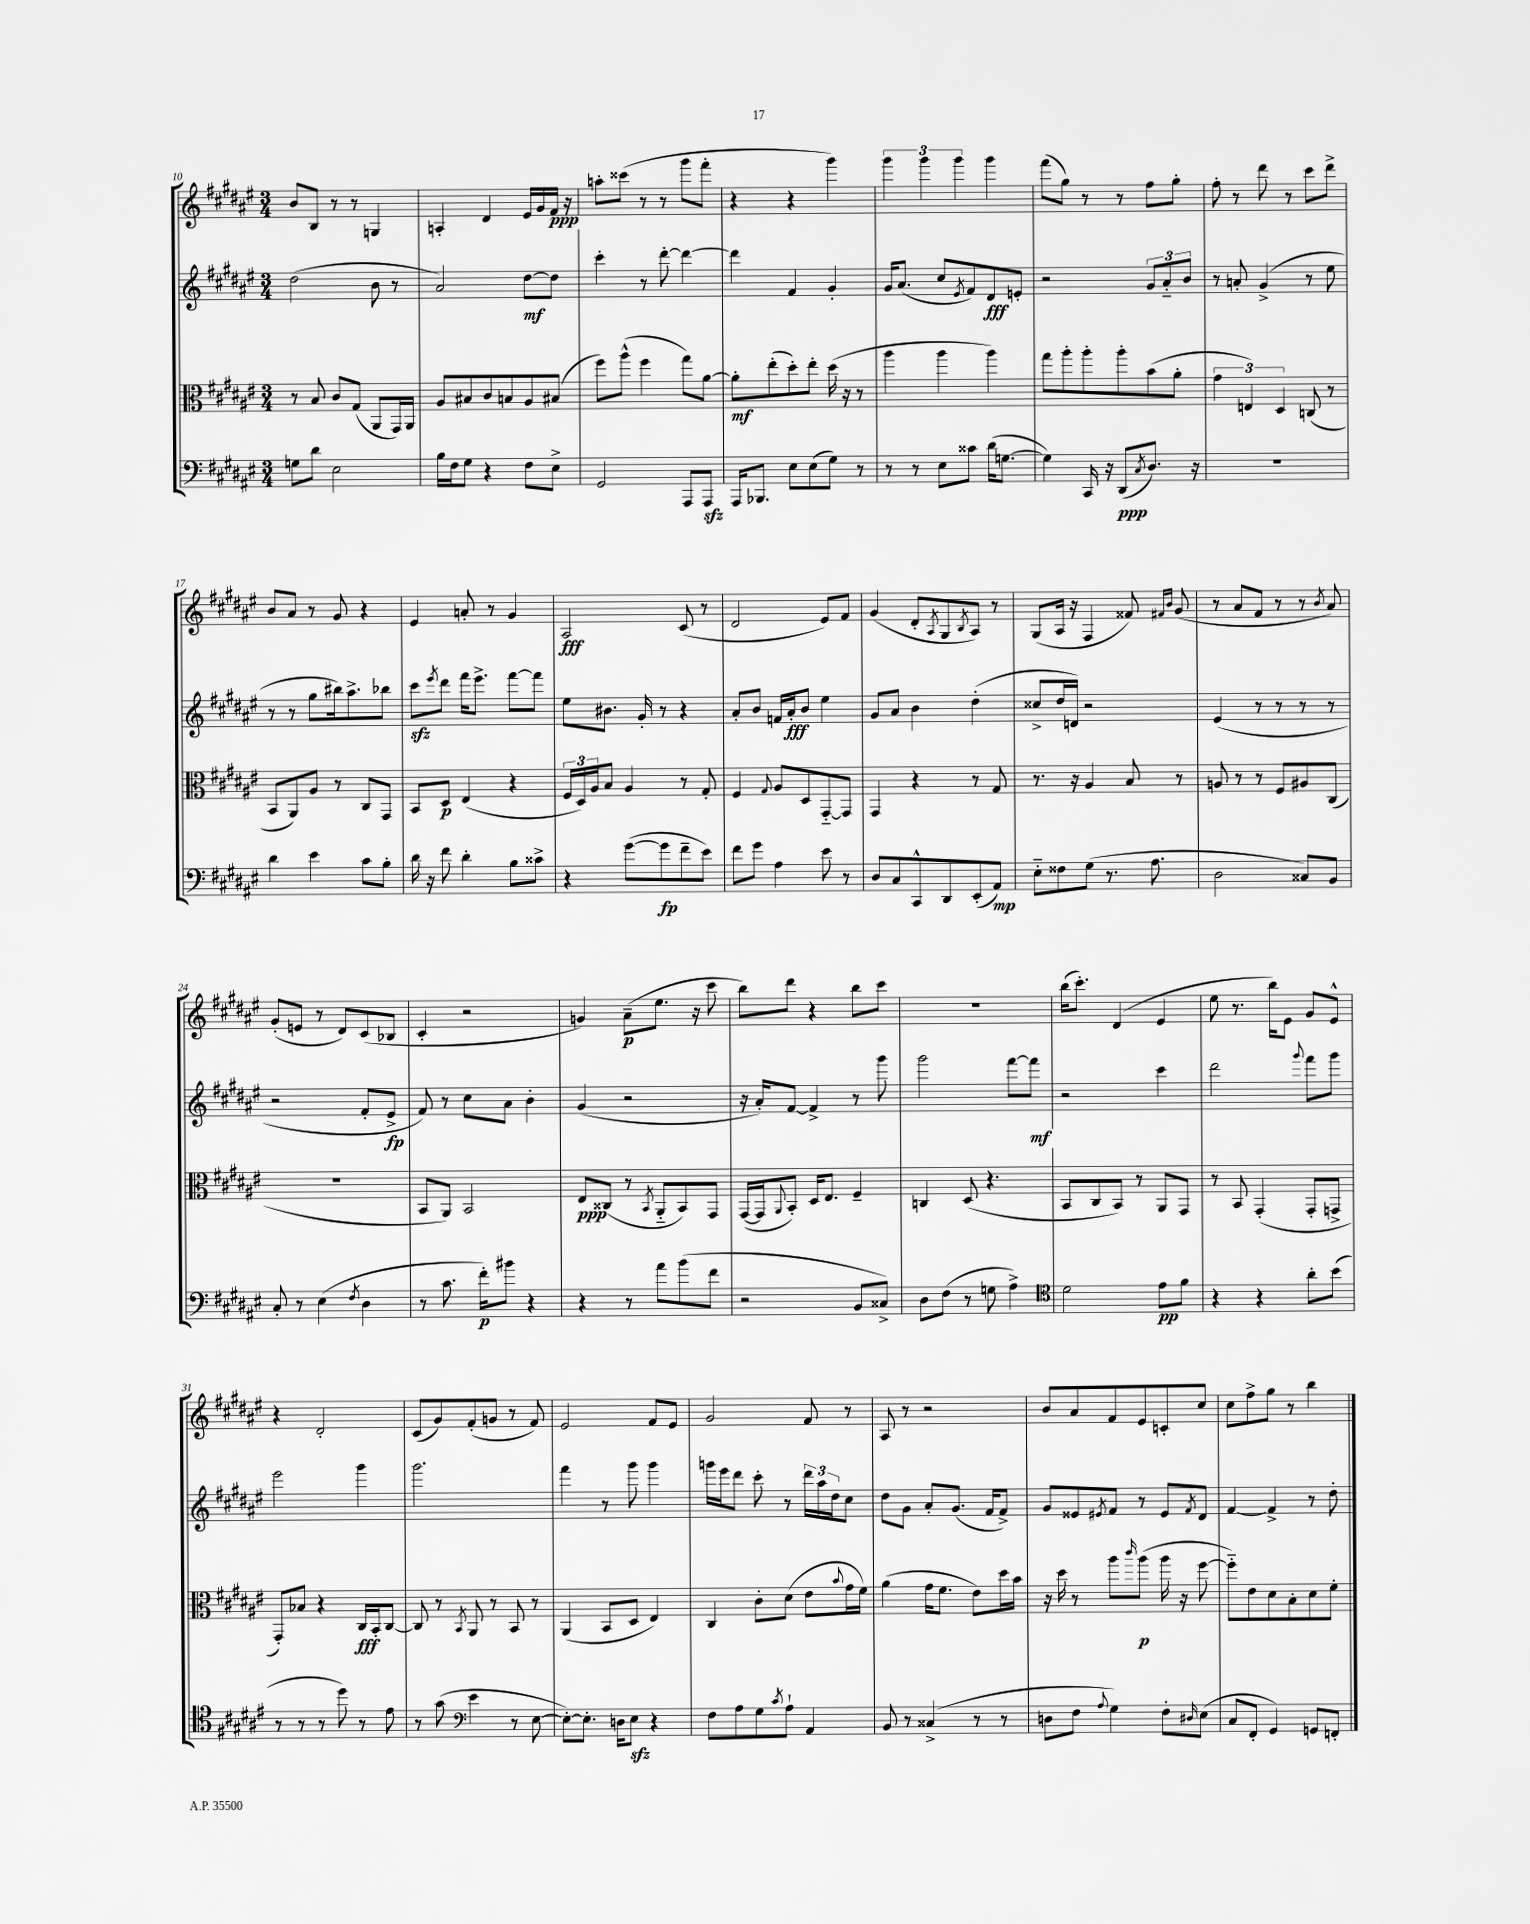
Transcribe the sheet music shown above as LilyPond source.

<<
\new StaffGroup <<
\new Staff = "s0" {
    \clef treble \key fis \major \numericTimeSignature \time 3/4
    b'8 b8 r8 r8 g4 |
    a4-. dis'4 eis'16 gis'16 fis'16\ppp r16 |
    a''8-. cisis'''8( r8 r8 gis'''8 fis'''8-. |
    r4 r4 gis'''4) |
    \tuplet 3/2 { gis'''4 gis'''4 gis'''4 } gis'''4 |
    fis'''8( gis''8) r8 r8 fis''8 gis''8-. |
    fis''8-. r8 dis'''8 r8 cis'''8 dis'''8-> |
    b'8 ais'8 r8 gis'8 r4 |
    eis'4 a'8-. r8 gis'4 |
    ais2\fff cis'8( r8 |
    dis'2 eis'8) fis'8 |
    gis'4( dis'8-. \acciaccatura { ais8 } gis8 \acciaccatura { b8 } ais8) r8 |
    gis8( ais16 r16 fis4 fisis'8) \grace { fis'16 b'16 } gis'8( |
    r8 ais'8 fis'8 r8 r8 \acciaccatura { b'8 } ais'8) |
    gis'8-.( e'8 r8 dis'8) cis'8( bes8 |
    cis'4-. r2 |
    g'4) ais'8--\p( eis''8. r16 cis'''8 |
    b''8) dis'''8 r4 b''8 cis'''8 |
    R2. |
    b''16( cis'''8.-.) dis'4( eis'4 |
    eis''8 r8. b''16) eis'8 gis'8 eis'8-^ |
    r4 dis'2-. |
    cis'8( gis'8) fis'8-.( g'8 r8 fis'8) |
    eis'2 fis'8 eis'8 |
    gis'2 fis'8 r8 |
    ais8 r8 r2 |
    b'8 ais'8 fis'8 eis'8 c'8-. cis''8 |
    cis''8 fis''8-> gis''8 r8 b''4 \bar "|." |
}
\new Staff = "s1" {
    \clef treble \key fis \major \numericTimeSignature \time 3/4
    dis''2( b'8 r8 |
    ais'2) dis''8~\mf dis''8 |
    cis'''4-. r8 dis'''8~-. dis'''4~ |
    dis'''4 fis'4 gis'4-. |
    gis'16 ais'8.( cis''8 \acciaccatura { eis'8 } fis'8) dis'8\fff e'8-. |
    r2 \tuplet 3/2 { gis'8 ais'8-_ b'8 } |
    r8 a'8-. gis'4->( r8 eis''8 |
    r8 r8 gis''8 bis''16) ais''8.-> bes''8 |
    cis'''8\sfz \acciaccatura { eis'''8 } dis'''8 fis'''16 eis'''8.-> fis'''8~ fis'''8 |
    eis''8 bis'8. gis'16-. r8 r4 |
    ais'8-. b'8 f'16 ais'16-.\fff b'8 eis''4 |
    gis'8 ais'8 b'4 dis''4-.( |
    cisis''8-> dis''16 d'16) r2 |
    eis'4( r8 r8 r8 r8 |
    r2 fis'8-. eis'8->\fp |
    fis'8) r8 cis''8 ais'8 b'4-. |
    gis'4( r2 |
    r16 ais'16-.) fis'8~ fis'4-> r8 gis'''8 |
    gis'''2 fis'''8~ fis'''8\mf |
    r2 cis'''4 |
    dis'''2 \appoggiatura { gis'''8 } fis'''8 gis'''8 |
    eis'''2 gis'''4 |
    gis'''2. |
    fis'''4 r8 gis'''8 gis'''4 |
    g'''16 eis'''16 dis'''8 cis'''8-. r8 \tuplet 3/2 { dis'''16 ais''16 dis''16 } cis''8 |
    dis''8 gis'8 ais'8-. gis'8.( fis'16 fis'8->) |
    gis'8 eisis'8 \acciaccatura { eis'8 } fis'8 r8 eis'8 \acciaccatura { fis'8 } dis'8 |
    fis'4~ fis'4-> r8 dis''8-. \bar "|." |
}
\new Staff = "s2" {
    \clef alto \key fis \major \numericTimeSignature \time 3/4
    r8 b8 cis'8 gis8( ais,8 gis,16) ais,16 |
    ais8 bis8 cis'8 b8 ais8 bis8( |
    fis''8) ais''8-^( fis''4 gis''8) ais'8~ |
    ais'8-.\mf eis''8-.( dis''8-.) eis''8-. dis''16( r16 r8 |
    ais''4 ais''4 ais''4) |
    gis''8 ais''8-. ais''8-. ais''8-. b'8( ais'8-. |
    \tuplet 3/2 { gis'4 e4) dis4 } c8( r8 |
    b,8 ais,8) ais8 r8 cis8 gis,8 |
    b,8 dis8\p eis4( r4 |
    \tuplet 3/2 { fis16 dis16) ais16 } b8 ais4 r8 gis8-. |
    fis4 \appoggiatura { gis8 } ais8 dis8 gis,8~-_ gis,8 |
    gis,4 r4 r8 gis8 |
    r8. r16 ais4 b8 r8 |
    a8 r8 r8 fis8 ais8 cis8( |
    R2. |
    b,8 ais,8) b,2 |
    eis8\ppp cisis8( r8 \acciaccatura { b,8 } ais,8-_ b,8) gis,8 |
    gis,16~( gis,16 \appoggiatura { ais,8 } b,8-.) dis16 eis8. fis4-- |
    c4 dis8( r4. |
    b,8 cis8 b,8) r8 ais,8 gis,8 |
    r8 b,8 gis,4-.( gis,8-. g,8-> |
    gis,8-.) bes8 r4 cis16\fff b,16-. cis8~ |
    cis8 r8 \acciaccatura { b,8 } ais,8 r8 b,8 r8 |
    ais,4( b,8 dis8 eis4) |
    cis4 cis'8-. dis'8( eis'8 \appoggiatura { b'8 } gis'16 fis'16) |
    ais'4( gis'16 fis'8. eis'8) dis''16 b'16 |
    r16 dis''16 r8 ais''8 \grace { cis'''16 } ais''8\p( ais''16 r16 fis''8~ |
    fis''8-_) eis'8 dis'8 b8-. dis'8 fis'8-. \bar "|." |
}
\new Staff = "s3" {
    \clef bass \key fis \major \numericTimeSignature \time 3/4
    g8 dis'8 eis2 |
    b16 fis16 gis8 r4 fis8 eis8-> |
    gis,2 ais,,8 ais,,8\sfz |
    ais,,16 bes,,8. eis8 eis8( gis8) r8 |
    r8 r8 eis8 cisis'8 dis'16( g8.~ |
    g4) cis,16 r16 dis,8\ppp( \acciaccatura { cis8 } dis8.) r16 |
    R2. |
    dis'4 eis'4 cis'8 b8-. |
    dis'16 r16 fis'8 dis'4-. b8 cisis'8-> |
    r4 gis'8~( gis'8\fp fis'8-- eis'8) |
    fis'8 gis'8 ais4 eis'8 r8 |
    dis8 cis8 cis,8-^ dis,8 eis,8-.( ais,8\mp) |
    eis8-_ fisis8 gis8( r8. ais8. |
    dis2 cisis8) b,8 |
    cis8-. r8 eis4( \acciaccatura { fis8 } dis4 |
    r8 cis'8. fis'16-.\p) bis'8 r4 |
    r4 r8 ais'8 b'8( fis'8 |
    r2 b,8 cisis8->) |
    dis8 fis8( r8 g8 ais4->) |
    \clef tenor dis'2 eis'8\pp fis'8 |
    r4 r4 ais'8-. b'8( |
    r8 r8 r8 dis''8) r8 eis'8 |
    r8 gis'8( \clef bass eis'4 r8 eis8~ |
    eis8~-.) eis8.-. d16 eis8\sfz r4 |
    fis8 ais8 gis8 \acciaccatura { cis'8 } ais8-! ais,4 |
    b,8 r8 cisis4->( r8 r8 |
    d8 fis8 \appoggiatura { ais8 } gis4) fis8-. \grace { dis16 } eis8( |
    cis8 fis,8-. gis,4) g,8 f,8-. \bar "|." |
}
>>
>>
\layout { \context { \Score currentBarNumber = #10 } }
